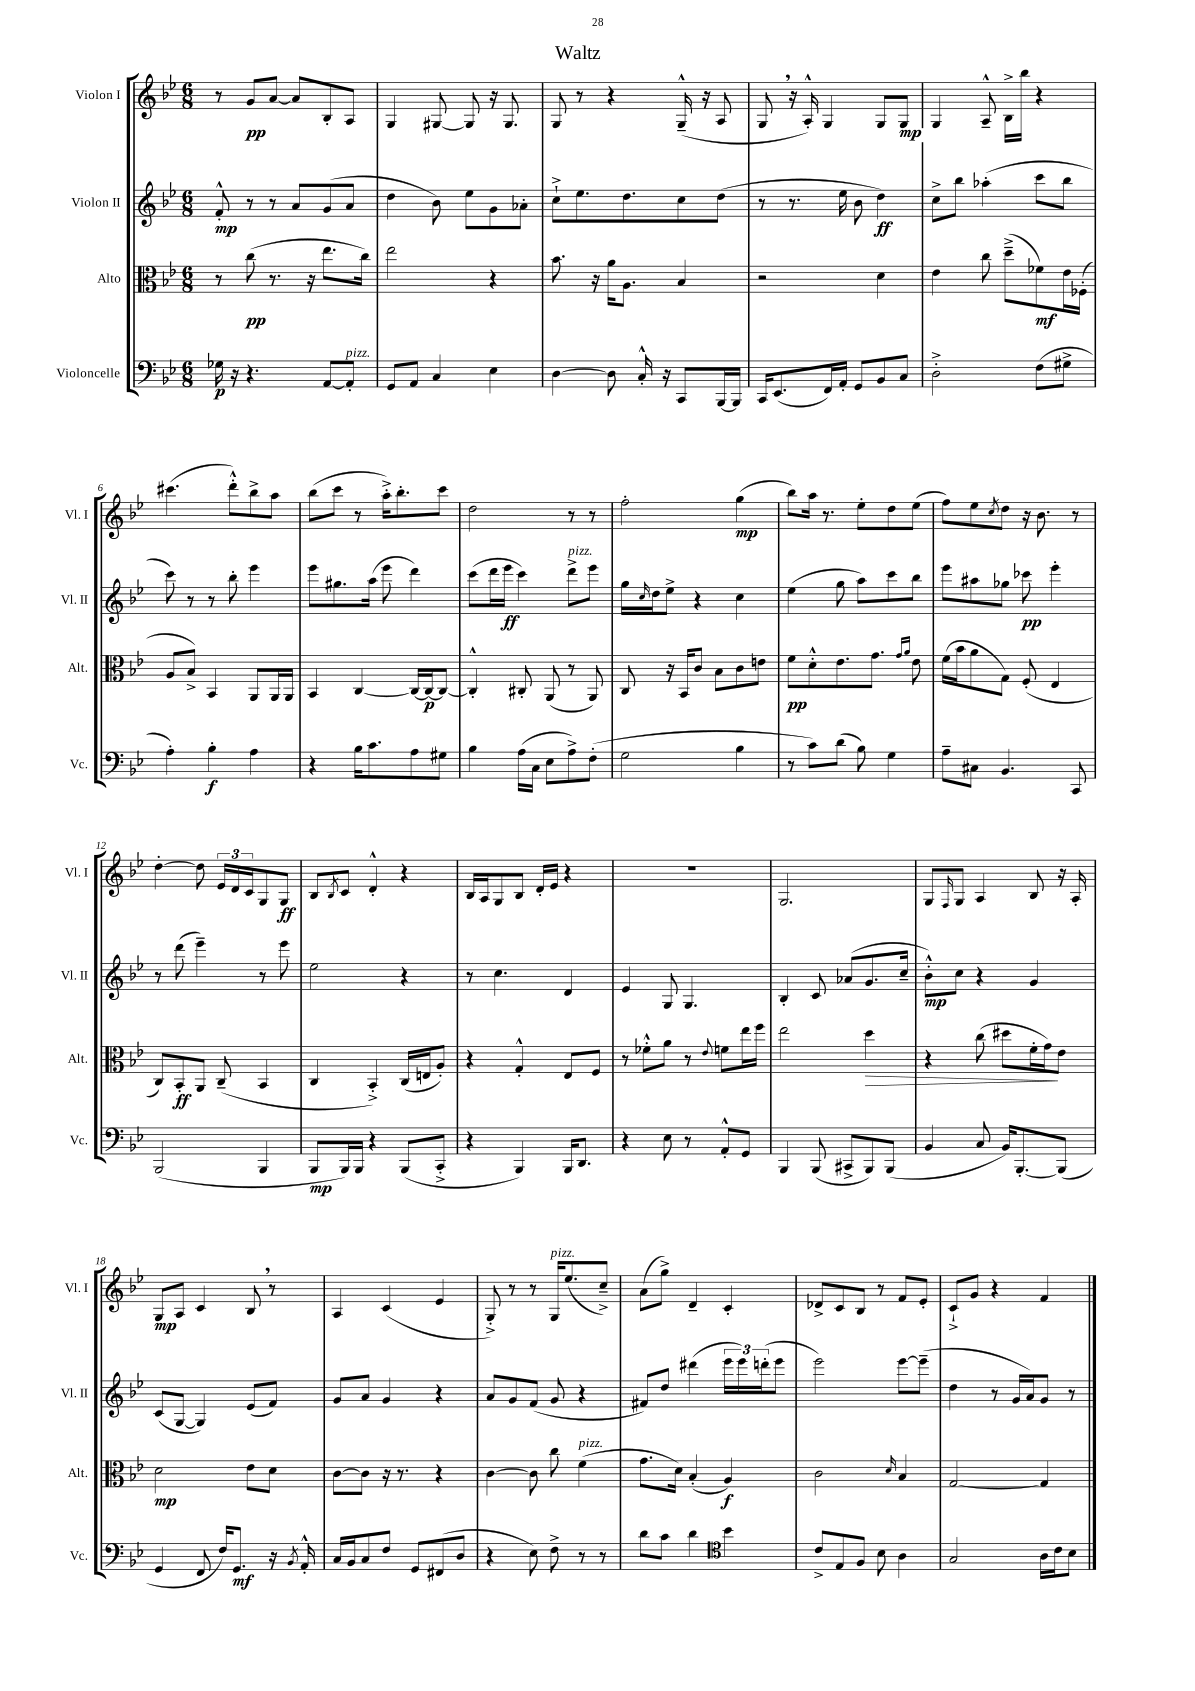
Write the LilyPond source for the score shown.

\header { title = "Waltz" }
<<
\new StaffGroup <<
\new Staff = "s0" \with { instrumentName = "Violon I" shortInstrumentName = "Vl. I" } {
    \clef treble \key bes \major \numericTimeSignature \time 6/8
    r8 g'8\pp a'8~ a'8 bes8-. a8 |
    g4 gis8~ gis8 r16 gis8. |
    g8 r8 r4 g16---^( r16 a8 |
    g8 \breathe r16 a16-.-^) g4 g8 g8\mp |
    g4 a8---^ bes16-> bes''16 r4 |
    cis'''4.( d'''8-.-^) bes''8-> a''8 |
    bes''8( c'''8 r8 a''16-.->) bes''8.-. c'''8 |
    d''2 r8 r8 |
    f''2-. g''4\mp( |
    bes''8) a''16 r8. ees''8-. d''8 ees''8( |
    f''8) ees''8 \acciaccatura { c''8 } d''8 r16 bes'8. r8 |
    d''4~-. d''8 \tuplet 3/2 { ees'16 d'16 c'16 } g8 g8\ff |
    bes8 \acciaccatura { bes8 } c'8 d'4-.-^ r4 |
    bes16 a16 g8 bes8 d'16-. ees'16 r4 |
    R2. |
    g2. |
    g8 \grace { f16 } g8 a4 bes8 r16 a16-. |
    g8\mp a8 c'4 bes8 \breathe r8 |
    a4 c'4( ees'4 |
    g8-.->) r8 r8 g16^\markup { \italic "pizz." } ees''8.( c''8--->) |
    a'8( g''8->) d'4-- c'4-. |
    des'8-> c'8 bes8 r8 f'8 ees'8-. |
    c'8-!-> g'8 r4 f'4 \bar "|." |
}
\new Staff = "s1" \with { instrumentName = "Violon II" shortInstrumentName = "Vl. II" } {
    \clef treble \key bes \major \numericTimeSignature \time 6/8
    f'8-.-^\mp r8 r8 a'8 g'8( a'8 |
    d''4 bes'8) ees''8 g'8 aes'8-. |
    c''8-!-> ees''8. d''8. c''8 d''8( |
    r8 r8. ees''16 bes'8 d''4\ff) |
    c''8-> bes''8 aes''4-.( c'''8 bes''8 |
    c'''8) r8 r8 bes''8-. ees'''4 |
    ees'''8 gis''8. a''16( ees'''8 d'''4) |
    c'''8( d'''16 ees'''16\ff c'''4) d'''8->^\markup { \italic "pizz." } ees'''8 |
    g''16 \grace { c''16 } d''16 ees''8-> r4 c''4 |
    ees''4( g''8 a''8) c'''8 bes''8 |
    ees'''8 ais''8 ges''8 ces'''8\pp ees'''4-. |
    r8 d'''8( ees'''4--) r8 ees'''8 |
    ees''2 r4 |
    r8 c''4. d'4 |
    ees'4 g8 g4. |
    bes4-. c'8 aes'8( g'8. c''16-- |
    bes'8-.-^\mp) c''8 r4 g'4 |
    c'8( g8~ g4) ees'8( f'8) |
    g'8 a'8 g'4 r4 |
    a'8 g'8 f'8( g'8 r4 |
    fis'8) d''8 dis'''4( \tuplet 3/2 { ees'''16 ees'''16) d'''16-.( } ees'''8 |
    ees'''2) ees'''8~ ees'''8--( |
    d''4 r8 g'16 a'16) g'8 r8 \bar "|." |
}
\new Staff = "s2" \with { instrumentName = "Alto" shortInstrumentName = "Alt." } {
    \clef alto \key bes \major \numericTimeSignature \time 6/8
    r8 c''8\pp( r8. r16 ees''8. c''16) |
    ees''2 r4 |
    bes'8. r16 a'16 a8. bes4 |
    r2 d'4 |
    ees'4 c''8 d''8--->( fes'8\mf) ees'16 fes16-.( |
    a8 bes8->) bes,4 a,8 a,16 a,16 |
    bes,4 c4~ c16~ c16~\p c8~ |
    c4-.-^ cis8-. a,8( r8 a,8) |
    c8 r16 bes,16 c'8 bes8 c'8 e'8 |
    f'8\pp d'8-.-^ ees'8. g'8. \grace { g'16 a'16 } ees'8 |
    f'16( bes'16 a'8 g8) f8-.( ees4 |
    c8) bes,8-.\ff a,8 c8--( bes,4 |
    c4 bes,4-.->) c16( e16 a8-.) |
    r4 g4-.-^ ees8 f8 |
    r8 fes'8-.-^ a'8 r8 \appoggiatura { ees'8 } f'8 ees''16 f''16 |
    ees''2 d''4\> |
    r4 c''8( dis''8 f'16-. g'16\!) ees'8 |
    d'2\mp ees'8 d'8 |
    c'8~ c'8 r16 r8. r4 |
    c'4~ c'8 c''8 f'4^\markup { \italic "pizz." }( |
    g'8. d'16) bes4-.( a4\f) |
    c'2 \grace { d'16 } bes4 |
    g2~ g4 \bar "|." |
}
\new Staff = "s3" \with { instrumentName = "Violoncelle" shortInstrumentName = "Vc." } {
    \clef bass \key bes \major \numericTimeSignature \time 6/8
    ges16\p r16 r4. a,8~ a,8-.^\markup { \italic "pizz." } |
    g,8 a,8 c4 ees4 |
    d4~ d8 c16-.-^ r16 c,8 bes,,16~ bes,,16 |
    c,16 ees,8.( f,16) a,16-. g,8 bes,8 c8 |
    d2-.-> f8( gis8-> |
    a4-.) bes4-.\f a4 |
    r4 bes16 c'8. a8 gis8 |
    bes4 a16( c16 ees8 a8->) f8-.( |
    g2 bes4 |
    r8 c'8) d'8( bes8) g4 |
    a8-- cis8 bes,4. c,8 |
    bes,,2( bes,,4 |
    bes,,8\mp bes,,16) bes,,16 r4 bes,,8( c,8-.-> |
    r4 bes,,4) bes,,16 d,8. |
    r4 ees8 r8 a,8-.-^ g,8 |
    bes,,4 bes,,8( cis,8-> bes,,8) bes,,8( |
    bes,4 c8 bes,16) bes,,8.~-. bes,,8( |
    g,4 f,8 f16) g,8.\mf r16 \acciaccatura { bes,8 } a,16-.-^ |
    c16 bes,16 c8 f8 g,8 fis,8( d8 |
    r4 ees8) f8-> r8 r8 |
    d'8 c'8 d'4 \clef tenor bes'4 |
    c'8-> ees8 f8 bes8 a4 |
    g2 a16 c'16 bes8 \bar "|." |
}
>>
>>
